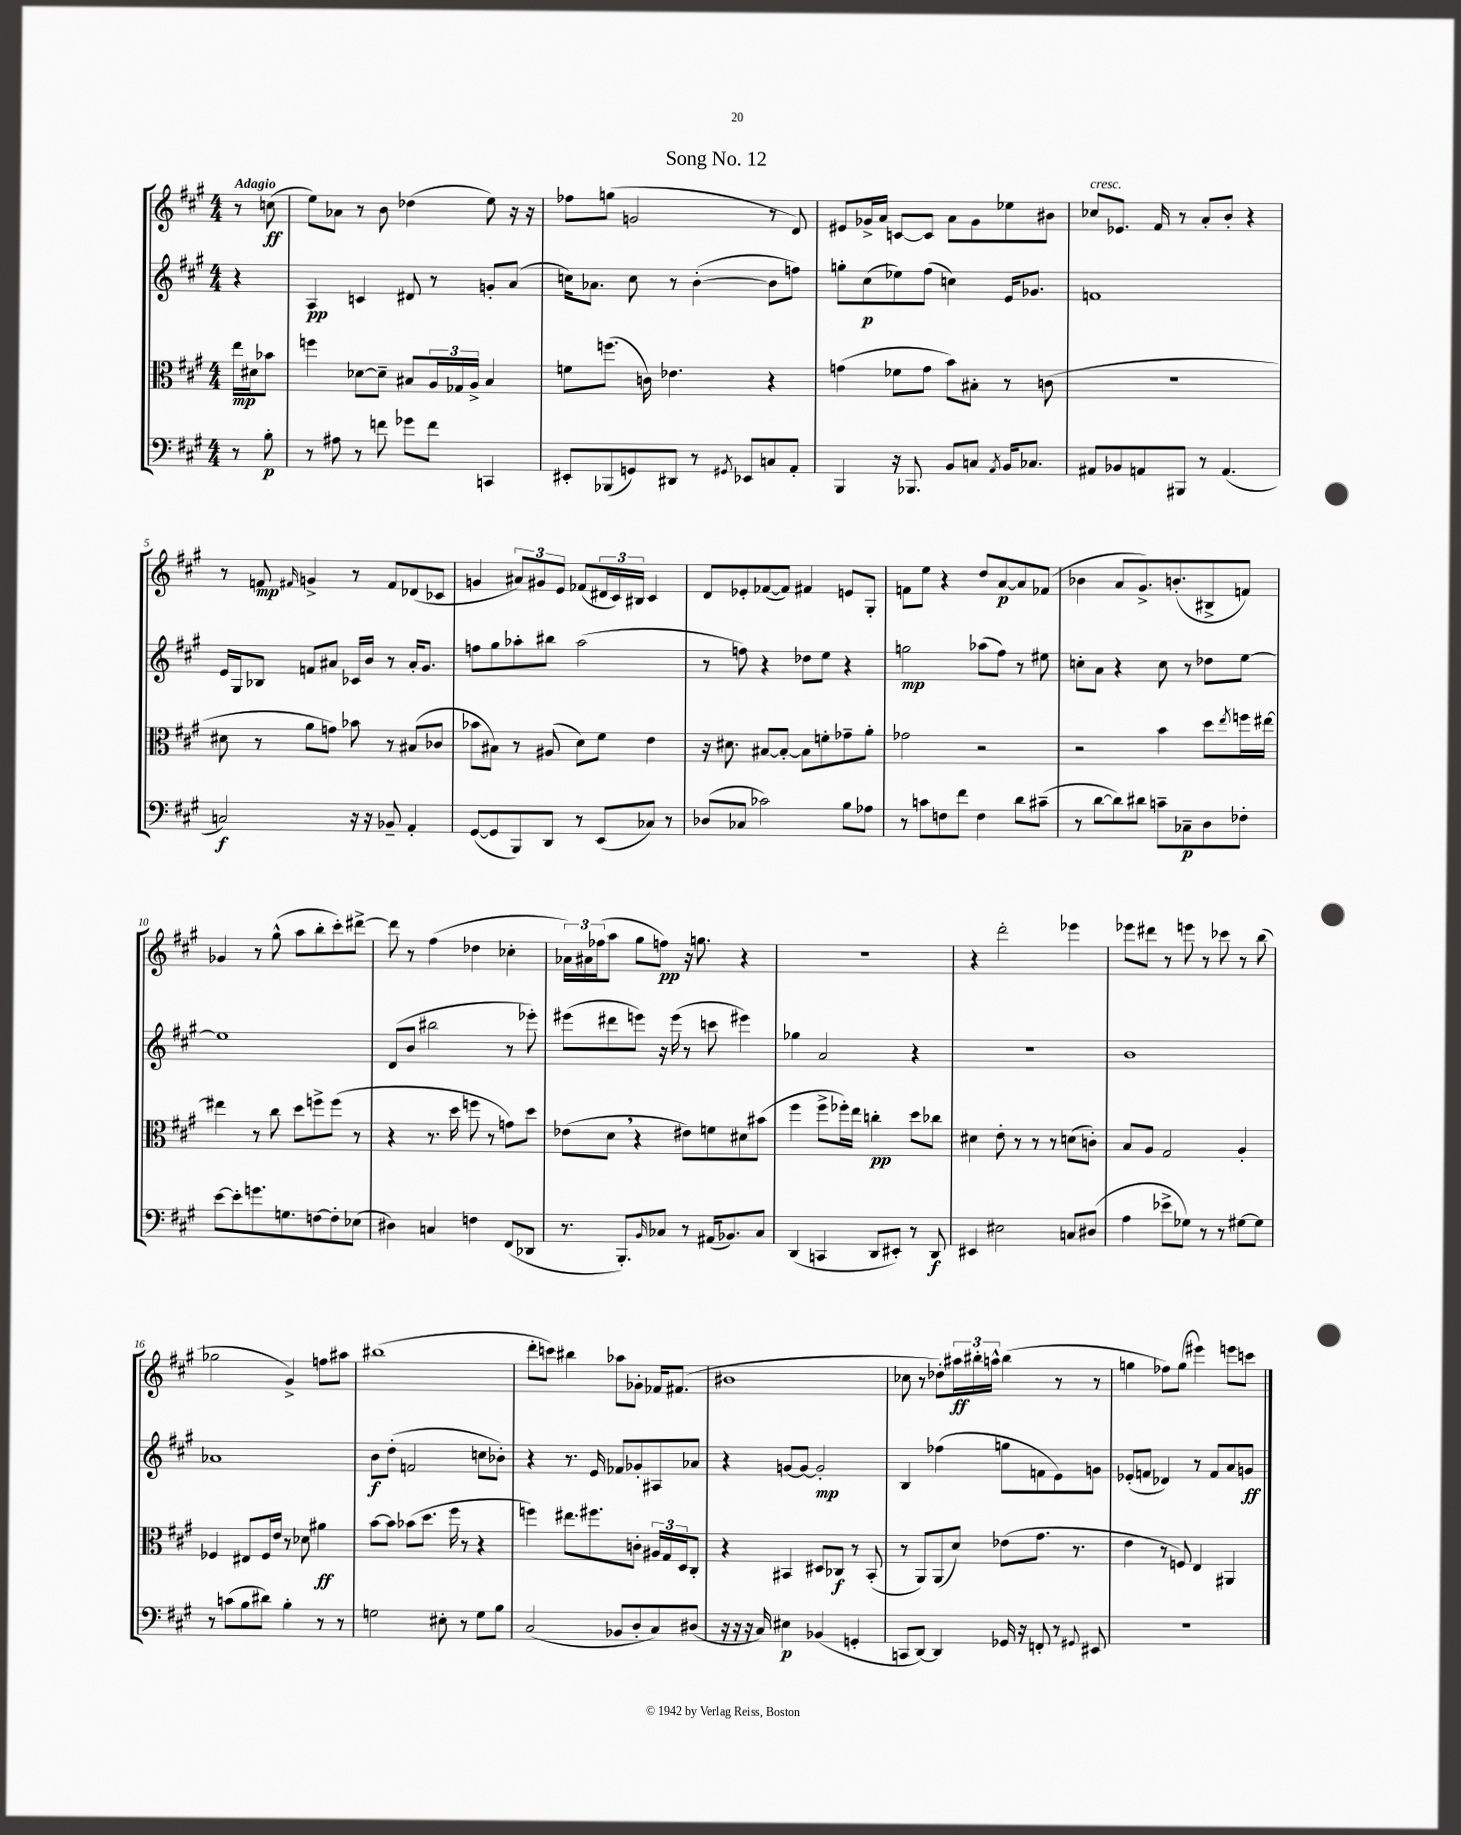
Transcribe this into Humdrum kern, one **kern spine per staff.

**kern	**kern	**kern	**kern
*staff4	*staff3	*staff2	*staff1
*clefF4	*clefC3	*clefG2	*clefG2
*k[f#c#g#]	*k[f#c#g#]	*k[f#c#g#]	*k[f#c#g#]
*M4/4	*M4/4	*M4/4	*M4/4
8r	16ee\LL	4r	8r
.	16d#\J	.	.
8B'\	8b-\J	.	(8cc\
=	=	=	=
8r	4ff\	4A/	8ee\L)
8A#\	.	.	8a-\J
8r	[8d-\L	4c/	8r
8f\	8d-~\]J	.	8b\
8g-\L	8B#/L	8d#/	(4dd-\
8f\J	24A/L	8r	.
.	24G-/	.	.
.	24A^/JJ	.	.
4CC/	4B#/	8g'/L	8ee\)
.	.	(8a/J	16r
.	.	.	16r
=	=	=	=
8EE#'/L	8f\L	16cc\LK)	8ff-\L
.	.	8.a-\J	.
(8BBB-/	(8.ff\J	.	(8gg\J
8GG/)	.	8cc\	2g/
.	16c\)	.	.
8DD#/J	4.e-\	8r	.
8r	.	([4b'\	.
8qGG#/	.	.	.
8EE-/L	.	.	.
8C/	4r	8b\]L	8r
8AA'/J	.	8ff\J)	8d/)
=	=	=	=
4BBB/	(4g\	8gg'\L	8e#/L
.	.	(8cc#\	16g-^/L
.	.	.	16a/JJ
16r	8f-\L	8ee-\)	[8c/L
8.BBB-/	.	.	.
.	8g\J	(8ff#\J	8c/]J
8BB/L	8b\L)	4cc\)	8a\L
8C/J	8B#'\J	.	8g-\
8qAA/	.	.	.
16BB/LK	8r	16e/LK	8ee-\
8.C-/J	.	8.g-/J	.
.	(8c\	.	8b#\J
=	=	=	=
8AA#/L	1r	1f	8cc-/L
8BB-/	.	.	8.e-/J
8AA/	.	.	.
.	.	.	16f#/
8BBB#/J	.	.	8r
8r	.	.	8a'/L
(4.AA/	.	.	8b'/J
.	.	.	4r
=	=	=	=
2C/)	8d#\	16e/LL	8r
.	.	16G#/J	.
.	8r	8B-/J	8f/
.	.	.	16qqf#/
.	8a\L	8f/L	4g^/
.	8g\J)	8a#/J	.
16r	8b-\	16c-/LL	8r
16r	.	16b/JJ	.
8BB-~/	8r	8r	8f#/L
4AA'/	(8B#/L	16a#'/LK	(8d-/
.	.	8.g#/J	.
.	8c-/J	.	8c-/J
=	=	=	=
([8GG#/L	8b-\L	8ff\L	4g/
8GG#/]	8B#\J)	8gg#\	.
8BBB/)	8r	8aa-'\	12a#/L)
.	.	.	12g#/
8DD/J	(8A#/	8bb#\J	.
.	.	.	12e/J
8r	8d\L)	(2aa-\	(8f-/L
(8EE/L	8f#\J	.	24d#/L
.	.	.	24c#/)
.	.	.	24B#/JJ
8C-/J)	4e\	.	4c#/
8r	.	.	.
=	=	=	=
(8D-/L	16r	8r	8d/L
.	8.d#\	.	.
8C-/J	.	8ff\)	8e-'/
2c-\)	[8B#/L	4r	([8f-/
.	8B#'/_J	.	8f-/]J)
.	8B#\]L	8dd-\L	4f#/
.	8f'\	8ee\J	.
8B\L	8g-~\	4r	8e/L
8A-\J	8a'\J	.	8G#'/J
=	=	=	=
8r	2g-\	2gg\	8f\L
8c\L	.	.	8ee\J
8F\	.	.	4r
8f#\J	.	.	.
4F\	2r	(8aa-\L	8dd/L
.	.	8ff#\J)	[8a/
8d\L	.	8r	8a/]
(8c#~\J	.	8ee#\	(8f-/J
=	=	=	=
8r	2r	8cc'\L	4b-\
[8d\L	.	8a\J	.
8d\])	.	4r	8a/L
8d#\J	.	.	8.g#^/)
8c~\L	4b\	8cc\	.
.	.	.	(8.b'/
8C-~\	.	8r	.
8D\	8dd\L	8dd-\L	8B#^/
.	8qee/	.	.
8F-'\J	16ff\L	[8ee\J	8f/J)
.	[16ee#\JJ	.	.
=	=	=	=
[8e\L	4ee#\]	1ee]	4g-/
8e'\]	.	.	.
8.g\	8r	.	8r
.	8cc#\	.	(8gg#^^\
8.G\	.	.	.
.	8dd\L	.	8aa\L
[8F\	8ff^\	.	8bb'\
8F'\]	(8ff\J	.	8ccc#'\)
(8E-\J	8r	.	[8ddd#^\J
=	=	=	=
4D#\)	4r	(8d/L	8ddd#\]
.	.	8b/J	8r
4C/	8.r	2bb#\	(4ff#\
.	16dd\	.	.
4F\	8ff\	.	4dd-\
.	8r	.	.
(8FF#/L	8g\L)	8r	4cc-'\
8DD-/J	8dd\J	8eee-'\)	.
=	=	=	=
8.r	(8e-\L	(8eee#\L	24a-\LL)
.	.	.	24a#\
.	.	.	(24ff-\J
.	8d\J	8ddd#\	8aa\J
8.BBB'/L)	.	.	.
.	4r	8eee\J)	8gg#\L
16qqBB/	.	.	.
8C-/J	.	16r	8ff\J)
.	.	(16eee\	.
8r	8e#\L)	8r	16r
.	.	.	8.gg\
(16AA#/LK	8f\	8ccc\	.
8.BB-/)	.	.	.
.	8d#\	4eee#\)	4r
8C-/J	(8b#\J	.	.
=	=	=	=
(4DD/	4ff#\	4gg-\	1r
4CC/	8ff#^\L	2a/	.
.	16ff-'\L)	.	.
.	16ee\JJ	.	.
8DD/L	4cc'\	.	.
8EE#'/J)	.	.	.
8r	8dd\L	4r	.
8DD/	8cc-\J	.	.
=	=	=	=
4EE#/	4d#\	1r	4r
2E#\	8e'\	.	2ddd'\
.	8r	.	.
.	8r	.	.
.	8r	.	.
8C/L	(8d\L	.	4eee-\
(8D#/J	8c'\J)	.	.
=	=	=	=
4A\	8B/L	1b	8eee-\L
.	8A/J	.	8ddd#\J
8e-^\L	2G#/	.	8r
8G-\J)	.	.	8eee\
8r	.	.	8r
8r	.	.	8ccc-\
[8G#\L	4A'/	.	8r
8G#\]J	.	.	(8bb\
=	=	=	=
8r	4F-/	1a-	2gg-\
(8c\L	.	.	.
8B\	8E#/L	.	.
8d#\J)	16F-/L	.	.
.	16e/JJ	.	.
4B'\	8r	.	4g#^/)
.	8d-\	.	.
8r	4a#\	.	8ff\L
8r	.	.	8aa#\J
=	=	=	=
2G\	[8b\L	8b\L	(1bb#
.	8b\]J	(8dd'\J	.
.	(8b-\L	2f/	.
.	8.dd\J	.	.
8E#'\	.	.	.
.	16ff#\	.	.
8r	8r	.	.
8G\L	4r	8cc\L	.
8B\J	.	8b-'\J)	.
=	=	=	=
(2C#/	4ff\)	4r	8ddd'\L
.	.	.	8ccc\J)
.	8.ee#\L	8.r	4bb#\
.	8.ff#\	16e/	.
8BB-/L	.	8f-/L	8aa-\L
8D'/	8c'\J	8g-'/	8g-'\J
8C#/)	24A#/LL	8A#/	16f-/LK
.	24G#/	.	.
.	.	.	(8.f#/J
.	24D/J	.	.
(8D#/J	8C#'/J	8a-/J	.
=	=	=	=
16r	4r	4r	1b#
16r	.	.	.
16r	.	.	.
16C#/)	.	.	.
4E#\	4BB#/	[8g/L	.
.	.	8g/_J	.
(4BB-/	8D#/L	2g'/]	.
.	8C-/J	.	.
4GG'/	8r	.	.
.	(8BB#'/	.	.
=	=	=	=
8CC/L	8r	4B/	8cc-\
[8DD/J)	8AA/L)	.	8r
4DD/]	(8AA/	(4ff-\	8dd-'\L)
.	8d/J)	.	24aa#\L
.	.	.	24bb#'\
.	.	.	24aa^^\JJ
16GG-/	(8e-\L	8gg\L	(4bb#\
16r	.	.	.
8FF'/	8.g#\J	8f\	.
8r	.	8e\)	8r
.	8.r	.	.
8qqGG#/	.	.	.
8EE#/	.	8g\J	8r
=	=	=	=
1r	4e\	(8e-'/L	4gg\
.	.	8f/J	.
.	8r	4d-/)	8ff-\L)
.	8F/)	.	(8gg\J
.	4E/	8r	4eee#\)
.	.	8f/L	.
.	4AA#/	8a/	8eee\L
.	.	8g/J	8ccc\J
==	==	==	==
*-	*-	*-	*-
